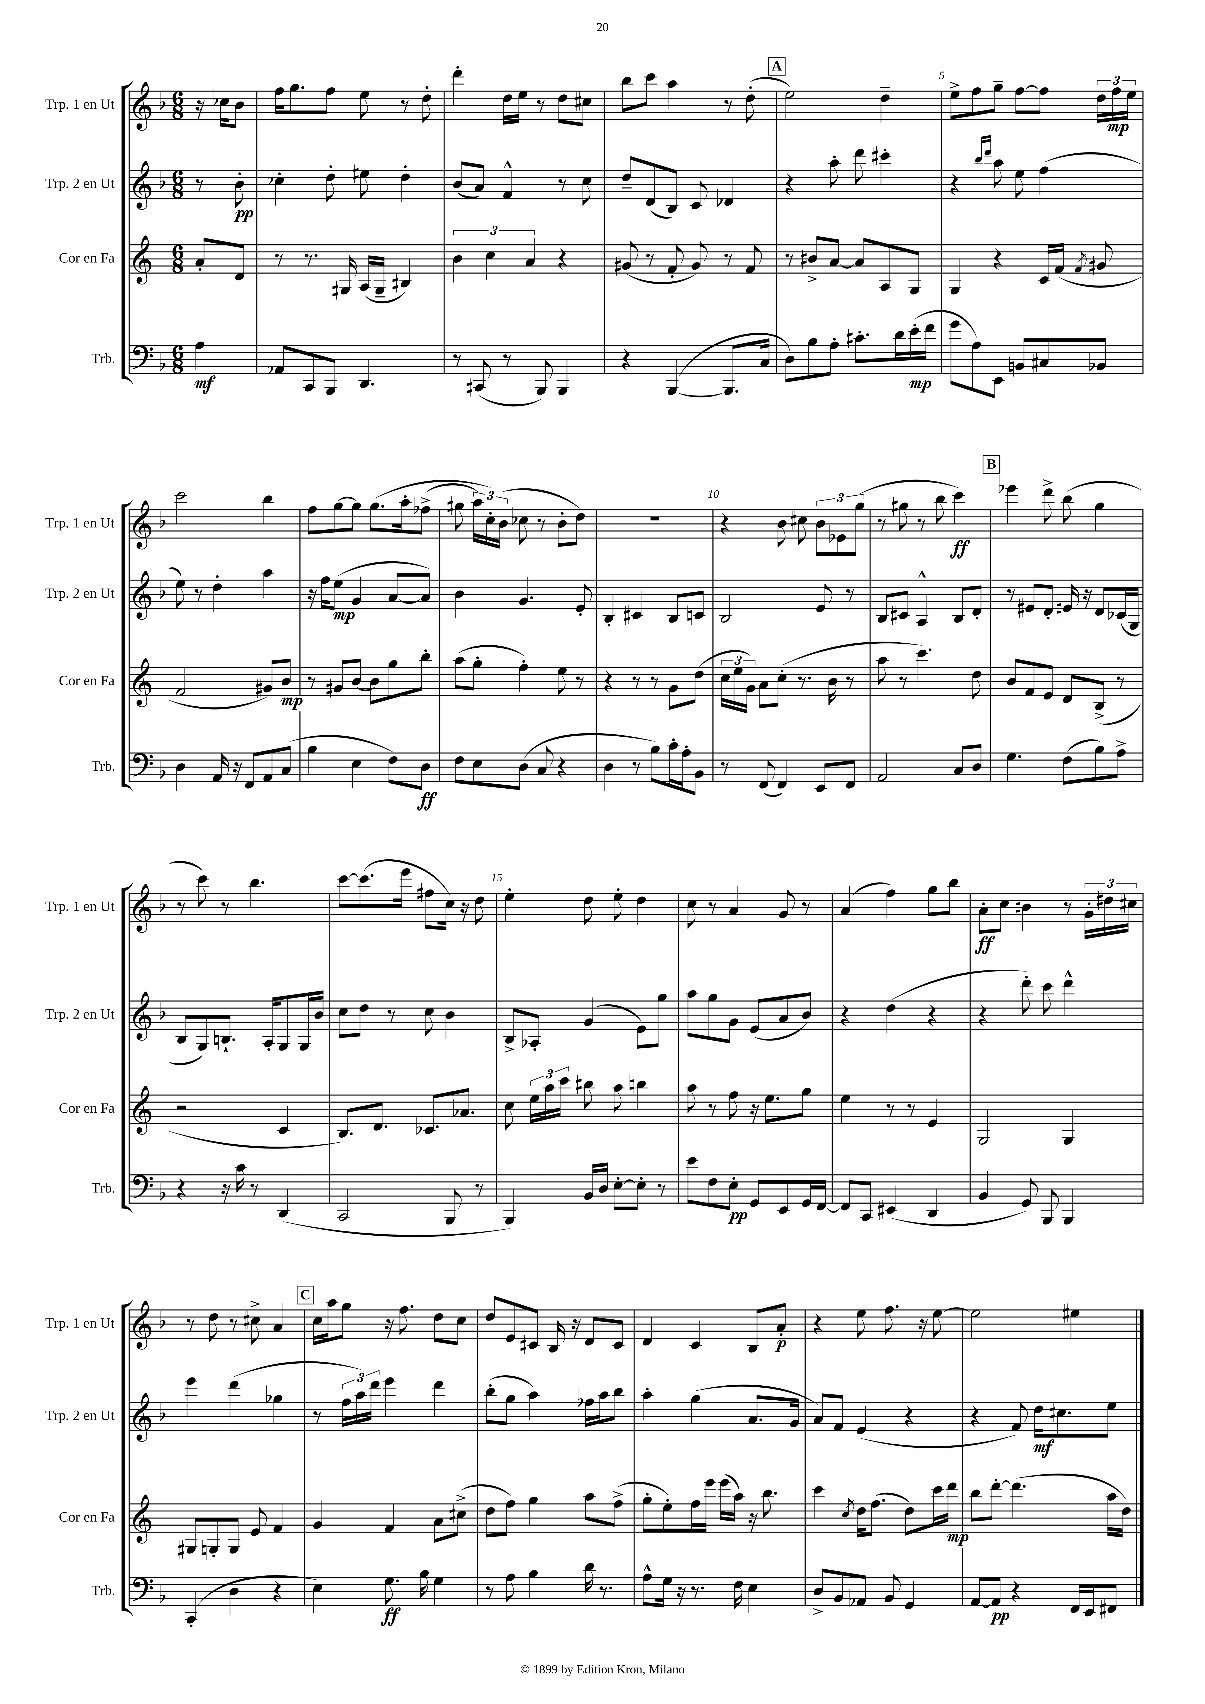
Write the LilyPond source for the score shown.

<<
\new StaffGroup <<
\new Staff = "s0" \with { instrumentName = "Trp. 1 en Ut" shortInstrumentName = "Trp. 1 en Ut" } {
    \clef treble \key f \major \numericTimeSignature \time 6/8 \partial 4
    \autoBeamOff r16 ces''16[ bes'8] |
    f''16[ g''8. f''8] e''8 r8 d''8-. |
    d'''4-. d''16[ e''16] r8 d''8[ cis''8] |
    bes''8[ c'''8] a''4 r8 d''8-.( |
    \mark \markup { \box "A" } e''2) d''4-- |
    e''8[-> f''8 g''8]-- f''8[~ f''8] \tuplet 3/2 { d''16[ f''16\mp e''16] } |
    c'''2 bes''4 |
    f''8[ g''8~ g''8] g''8.[\( a''16-. fes''8]->( |
    gis''8 \tuplet 3/2 { a''16[) c''16-.\) bes'16]( } ces''8 r8 bes'8[-. d''8]) |
    R2. |
    r4 bes'8 cis''8 \tuplet 3/2 { bes'8[ ees'8 g''8]( } |
    r8 gis''8 r8 bes''8 c'''4\ff) |
    \mark \markup { \box "B" } ees'''4 d'''8-> bes''8( g''4 |
    r8 c'''8) r8 bes''4. |
    c'''8[~ c'''8.( e'''16] fis''8[ c''16]) r16 d''8 |
    e''4-. d''8 e''8-. d''4 |
    c''8 r8 a'4 g'8 r8 |
    a'4( f''4) g''8[ bes''8] |
    a'8[-.\ff c''8] b'4 r8 \tuplet 3/2 { g'16[-. dis''16 cis''16] } |
    r8 d''8 r8 cis''8-> a'4 |
    \mark \markup { \box "C" } c''16[ a''16 g''8] r16 f''8. d''8[ c''8] |
    d''8[ e'8 cis'8] bes16 r16 d'8[ cis'8] |
    d'4 c'4 bes8[ a'8]-.\p |
    r4 e''8 f''8. r16 e''8~ |
    e''2 eis''4 \bar "|." |
}
\new Staff = "s1" \with { instrumentName = "Trp. 2 en Ut" shortInstrumentName = "Trp. 2 en Ut" } {
    \clef treble \key f \major \numericTimeSignature \time 6/8 \partial 4
    \autoBeamOff r8 bes'8-.\pp |
    ces''4-. d''8-. eis''8 d''4-. |
    bes'8[( a'8]) f'4-^ r8 c''8 |
    d''8[-- d'8( bes8]) c'8 des'4 |
    \mark \markup { \box "A" } r4 a''8-. d'''8 cis'''4-. |
    r4 \grace { bes''16[ d'''16] } a''8 e''8 f''4( |
    e''8) r8 d''4-. a''4 |
    r16 f''16[ e''8]\mp( g'4 a'8[~ a'8]) |
    bes'4 g'4. e'8-. |
    bes4-. cis'4 bes8[ c'8] |
    bes2 e'8 r8 |
    bes8[ cis'8] a4-^ bes8[ d'8]-. |
    \mark \markup { \box "B" } r8 eis'8[ d'8]-. e'16 r16 d'8[ ces'16( g16] |
    bes8[ g8) b8.]-! a16[-. g8 g16 bes'16] |
    c''8[ d''8] r8 c''8 bes'4 |
    bes8[-> aes8]-. g'4( e'8[) g''8] |
    a''8[ g''8 g'8] e'8[( a'8 bes'8]) |
    r4 d''4( r4 |
    r4 d'''8-.) c'''8 d'''4-^ |
    e'''4 d'''4( ges''4 |
    \mark \markup { \box "C" } r8 \tuplet 3/2 { f''16[ a''16) d'''16] } e'''4 d'''4 |
    bes''8[-.( g''8] a''4) fes''16[ a''16 bes''8] |
    a''4-. g''4( a'8.[ g'16] |
    a'8[) f'8] e'4( r4 |
    r4 f'8) d''16[\mf cis''8. e''8] \bar "|." |
}
\new Staff = "s2" \with { instrumentName = "Cor en Fa" shortInstrumentName = "Cor en Fa" } {
    \clef treble \key c \major \numericTimeSignature \time 6/8 \partial 4
    \autoBeamOff a'8[-. d'8] |
    r8 r8. gis16 a16[( gis16]-- bis4) |
    \tuplet 3/2 { b'4 c''4 a'4 } r4 |
    gis'8( r8 f'8-. gis'8) r8 f'8 |
    \mark \markup { \box "A" } r8 bis'8[-> a'8]~ a'8[ a8 g8] |
    g4 r4 c'16[ f'16]( \acciaccatura { f'8 } gis'8 |
    f'2 gis'8[) b'8]\mp |
    r8 gis'8[ b'8]~ b'8[ g''8 b''8]-. |
    a''8[( g''8]-. f''4-.) e''8 r8 |
    r4 r8 r8 g'8[ d''8]( |
    \tuplet 3/2 { c''16[ e''16 g'16]) } a'8[ c''8]-.( r8. b'16 r8 |
    a''8 r8 c'''4.) d''8 |
    \mark \markup { \box "B" } b'8[ f'8 e'8] d'8[ b8]->( r8 |
    r2 c'4 |
    b8.[) d'8.] ces'8.[ aes'8.] |
    c''8 \tuplet 3/2 { e''16[ a''16 c'''16] } bis''8 a''8 b''4 |
    a''8 r8 f''8 r16 e''8.[ g''8] |
    e''4 r8 r8 e'4 |
    g2 g4 |
    gis8[ g8-. g8] e'8 f'4 |
    \mark \markup { \box "C" } g'4 f'4 a'8[ cis''8]->( |
    d''8[ f''8]) g''4 a''8[ f''8]->( |
    g''8[-. e''8-.) f''16 e'''16] e'''16[( a''16]) r16 b''8. |
    c'''4 \acciaccatura { c''8 } d''16[ f''8.]( d''8[) c'''16 d'''16]\mp |
    b''8[ d'''8]~-. d'''4.( a''16[ d''16]) \bar "|." |
}
\new Staff = "s3" \with { instrumentName = "Trb." shortInstrumentName = "Trb." } {
    \clef bass \key f \major \numericTimeSignature \time 6/8 \partial 4
    \autoBeamOff a4\mf |
    aes,8[ c,8 bes,,8] d,4. |
    r8 cis,8( r8 bes,,8) bes,,4 |
    r4 bes,,4~( bes,,8.[ c16] |
    \mark \markup { \box "A" } d8[) bes8 a8]-. cis'8.[-. d'16 e'16-.\mp( f'16] |
    g'8[ a8) e,8] b,8[ cis8 bes,8] |
    d4 a,16 r16 f,8[ a,8 c8]( |
    bes4 e4 f8[) d8]\ff |
    f8[ e8 d8]( c8 r4 |
    d4 r8 bes8[) c'16-. a16-. bes,8] |
    r8 f,8( f,4) e,8[ f,8] |
    a,2 c8[ d8] |
    \mark \markup { \box "B" } g4. f8[( bes8) a8]-> |
    r4 r16 c'16 r8 d,4( |
    c,2 bes,,8 r8 |
    bes,,4) bes,16[ d16] e8[~-. e8]-. r8 |
    e'8[ f8 e8]-.\pp g,8[ e,8 g,16 f,16]~ |
    f,8[ c,8] eis,4( d,4 |
    bes,4 g,8) bes,,8 bes,,4 |
    c,4-.( d4 r4 |
    \mark \markup { \box "C" } e4) g8.\ff bes16 g4 |
    r8 a8 bes4 d'16 r8. |
    a8[-^ g16] r16 r8. f16 e4 |
    d8[-> bes,8 aes,8] bes,8 g,4 |
    a,8[~ a,8]\pp r4 f,16[ e,16 fis,8] \bar "|." |
}
>>
>>
\layout { \context { \Score \override BarNumber.break-visibility = ##(#f #t #t) barNumberVisibility = #(every-nth-bar-number-visible 5) } }
